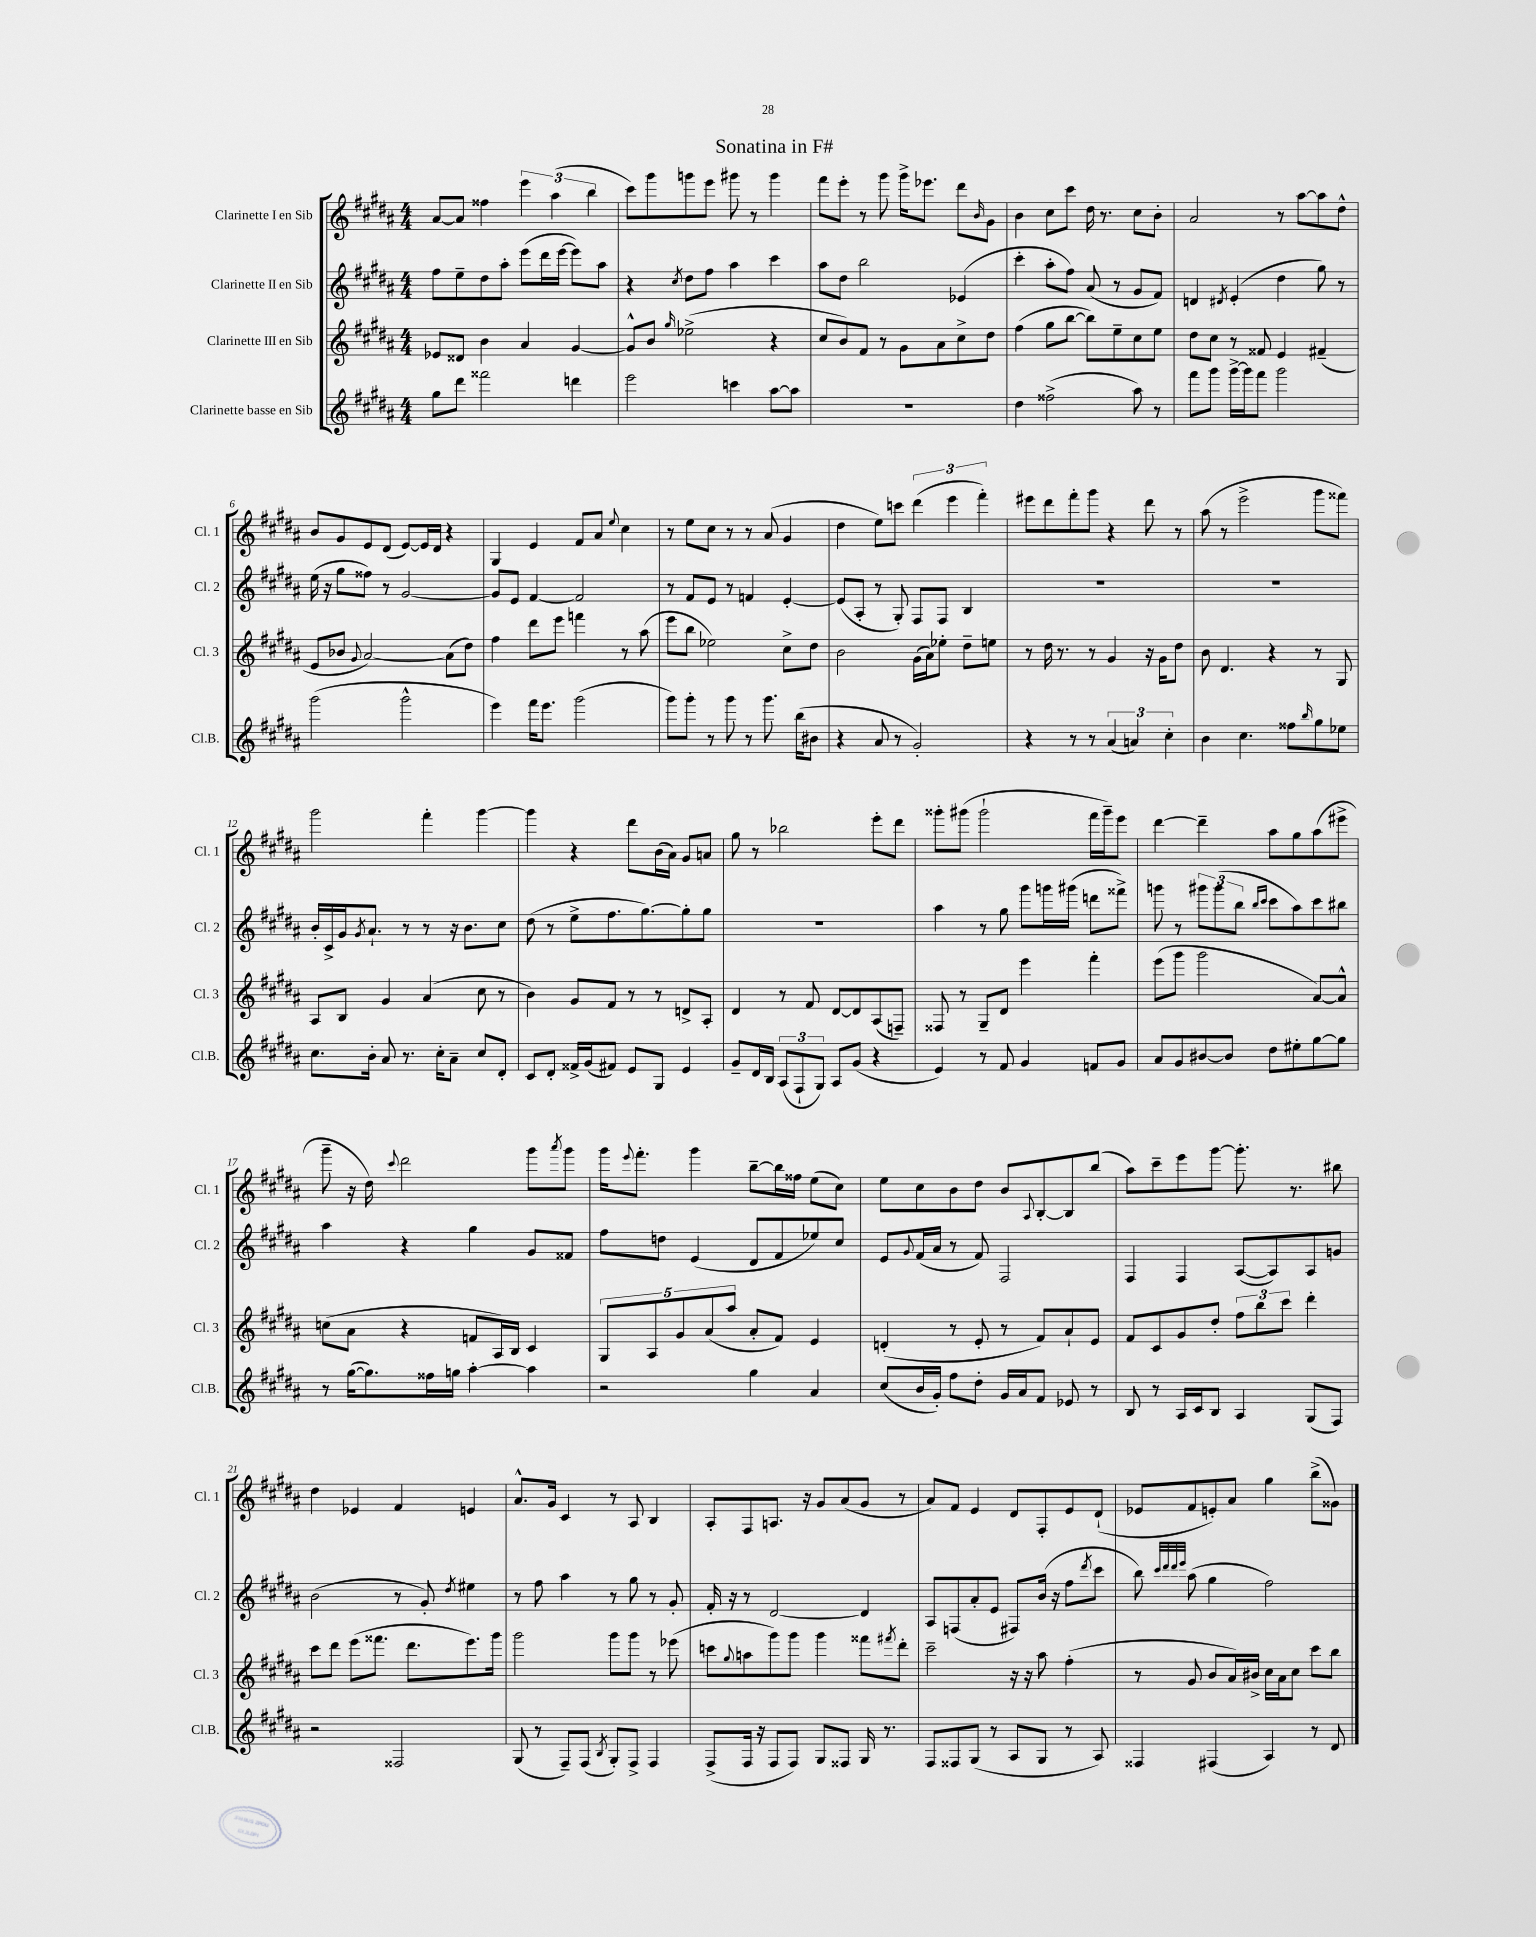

**kern	**kern	**kern	**kern
*staff4	*staff3	*staff2	*staff1
*clefG2	*clefG2	*clefG2	*clefG2
*k[f#c#g#d#a#]	*k[f#c#g#d#a#]	*k[f#c#g#d#a#]	*k[f#c#g#d#a#]
*M4/4	*M4/4	*M4/4	*M4/4
8gg#\L	8e-/L	8ff#\L	[8a#/L
8ddd#\J	8d##/J	8ee~\	8a#/]J
2fff##\	4b\	8dd#\	4ff##\
.	.	8aa#'\J	.
.	4a#/	(8eee\L	6eee\
.	.	16ddd#\L	.
.	.	.	(6aa#\
.	.	[16eee\JJ	.
4ddd\	[4g#/	8eee\]L)	.
.	.	.	6bb\
.	.	8aa#\J	.
=	=	=	=
2eee\	8g#^^/]L	4r	8ccc#\L)
.	8b/J	.	8ggg#\
.	16qqgg#/	8qcc#/	.
.	(2ee-^\	8dd#\L	8ggg\
.	.	8ff#\J	8eee\J
4ccc\	.	4aa#\	8ggg#\
.	.	.	8r
[8aa#\L	4r	4ccc#\	4ggg#\
8aa#\]J	.	.	.
=	=	=	=
1r	8cc#/L	8aa#\L	8fff#\L
.	8b/)	8dd#\J	8eee'\J
.	8f#/J	2bb\	8r
.	8r	.	8ggg#\
.	8g#\L	.	16ggg#^\LK
.	.	.	8.eee-\J
.	8a#\	.	.
.	8cc#^\	(4e-/	8ddd#\L
.	.	.	16qqb/
.	8dd#\J	.	8g#\J
=	=	=	=
4dd#\	(4ff#\	4ccc#'\	4b\
(2ff##^\	8gg#\L	8aa#'\L	8cc#\L
.	[8bb\J	8ff#\J)	8ccc#\J
.	8bb\]L)	(8a#/	16dd#\
.	.	.	8.r
.	8ee~\	8r	.
8aa#\)	8cc#\	8g#/L	8cc#\L
8r	8ee\J	8f#/J)	8b'\J
=	=	=	=
8fff#\L	8dd#\L	4d/	2a#/
8ggg#\J	8cc#\J	.	.
.	.	8qd#/	.
[16ggg#^\LL	8r	(4e'/	.
16ggg#\]J	.	.	.
8fff#\J	8f##/	.	.
2ggg#\	4e/	4dd#\	8r
.	.	.	[8aa#\L
.	(4f#~/	8gg#\)	8aa#\]
.	.	8r	8dd#^^\J
=	=	=	=
(2ggg#\	8e/L	(16ee\	8b/L
.	.	16r	.
.	8b-/J	8gg#\L	8g#/
.	8qqg#/	.	.
.	[2a#/)	8ff##\J)	8e/
.	.	8r	(8d#/J
2ggg#^^\	.	[2g#/	[8e/L)
.	.	.	16e/]L
.	.	.	16d#/JJ
.	(8a#\]L	.	4r
.	8dd#\J)	.	.
=	=	=	=
4eee\)	4ff#\	8g#/]L	4G#/
.	.	8e/J	.
16fff#\LK	8ddd#\L	[4f#/	4e/
8.eee\J	.	.	.
.	8eee\J	.	.
(2ggg#\	4fff\	2f#/]	8f#/L
.	.	.	8a#/J
.	.	.	8qqee/
.	8r	.	4cc#\
.	(8aa#\	.	.
=	=	=	=
8ggg#\L)	8eee\L	8r	8r
8ggg#'\J	8bb\J	8f#/L	8ee\L
8r	2ee-\)	8e/J	8cc#\J
8ggg#\	.	8r	8r
8r	.	4f/	8r
8.ggg#\	.	.	(8a#/
.	8cc#^\L	[4e'/	4g#/
(16bb\LK	.	.	.
8b#\J	8dd#\J	.	.
=	=	=	=
4r	2b\	(8e/]L	4dd#\
.	.	8A#'/J	.
8a#/	.	8r	8ee\L)
8r	.	8G#'/)	8ccc\J
2g#'/)	(16g#\LL	8F#/L	(6ddd#\
.	16a#\J)	.	.
.	8ee-'\J	8F#/J	.
.	.	.	6eee\
.	8dd#~\L	4B/	.
.	.	.	6fff#'\)
.	8ee\J	.	.
=	=	=	=
4r	8r	1r	8eee#\L
.	16dd#\	.	8ddd#\
.	8.r	.	.
8r	.	.	8fff#'\
8r	8r	.	8ggg#\J
(6a#/	4g#/	.	4r
6a/)	.	.	.
.	16r	.	8ddd#\
.	16g#\LK	.	.
6cc#'\	.	.	.
.	8dd#\J	.	8r
=	=	=	=
4b\	8b\	1r	(8aa#\
.	4.d#/	.	8r
4.cc#\	.	.	2eee^\
.	4r	.	.
8ff##\L	.	.	.
16qqbb/	.	.	.
8gg#\	8r	.	8ggg#\L
8ee-\J	8G#/	.	8fff##\J)
=	=	=	=
8.cc#\L	8A#/L	16b'/LL	2ggg#\
.	.	16c#^/	.
.	8B/J	16g#/J	.
.	.	8qg#/	.
16b'\Jk	.	8.a#`/J	.
8a#/	4g#/	.	.
8.r	.	8r	.
.	(4a#/	8r	4fff#'\
16cc#'\LK	.	.	.
8a#~\J	.	16r	.
.	.	8.b\L	.
8cc#/L	8cc#\	.	[4ggg#\
8d#'/J	8r	8cc#\J	.
=	=	=	=
8c#/L	4b\)	(8dd#\	4ggg#\]
8d#'/J	.	8r	.
16f##^/LL	8g#/L	8ee^\L	4r
(16g#/J	.	.	.
8f#/J)	8f#/J	8.ff#\	.
8e/L	8r	.	8ddd#\L
.	.	[8.gg#\)	.
8G#/J	8r	.	(16b\L
.	.	.	16a#\JJ)
4e/	8d^/L	8gg#'\]	8g#/L
.	8A#'/J	8gg#\J	8a/J
=	=	=	=
8g#~/L	4d#/	1r	8gg#\
16d#/L	.	.	8r
16B/JJ	.	.	.
(12A#/L	8r	.	2bb-\
12F#`/	.	.	.
.	8f#/	.	.
12G#/J)	.	.	.
8A#/L	[8d#/L	.	.
(8g#/J	8d#/]	.	.
4r	(8A#/	.	8eee'\L
.	8F~/J)	.	8ddd#\J
=	=	=	=
4e/)	8F##/	4aa#\	8ggg##'\L
.	8r	.	(8ggg#\J
8r	8G#~/L	8r	2ggg#`\
8f#/	8d#/J	8gg#\	.
4g#/	4eee\	8ggg#\L	.
.	.	16ggg\L	.
.	.	(16ggg#\JJ	.
8f/L	4fff#'\	8ddd\L	16fff#\LL
.	.	.	16ggg#~\J)
8g#/J	.	8fff##^\J)	8eee\J
=	=	=	=
8a#/L	(8eee\L	8ggg\	[4ddd#\
8g#/	8ggg#\J	8r	.
[8b#/	2ggg#\	12ggg#\L	4ddd#~\]
.	.	(12ggg#\	.
8b#/]J	.	.	.
.	.	12bb\J	.
.	.	16qqbb/LL	.
.	.	16qqccc#/JJ	.
8dd#\L	.	8ccc#\L	8aa#\L
8ee#'\	.	8aa#\)	8gg#\
[8gg#\	[8a#/L)	8ccc#\	(8aa#\
8gg#\]J	8a#^^/]J	8bb#\J	8eee#^\J
=	=	=	=
8r	(8cc\L	4aa#\	8ggg#~\
([16gg#\LK	8a#\J	.	16r
8.gg#\])	.	.	16dd#\)
.	.	.	8qqccc#/
.	4r	4r	2ddd#\
16ff##\L	.	.	.
16gg\JJ	.	.	.
[4aa#'\	8f/L	4gg#\	.
.	16A#/L)	.	.
.	16B/JJ	.	.
4aa#\]	4c#/	8g#/L	8ggg#\L
.	.	.	8qaaa#/
.	.	8f##/J	8ggg#\J
=	=	=	=
2r	10G#/L	8ff#\L	16ggg#\LK
.	.	.	8qqeee/
.	.	.	8.fff#'\J
.	10A#/	.	.
.	.	8dd\J	.
.	10g#/	.	.
.	.	(4e/	4ggg#\
.	(10a#/	.	.
.	10aa#/J	.	.
4gg#\	8a#'/L	8d#/L	[8bb~\L
.	8f#/J)	8f#/	16bb\]L
.	.	.	16ff##\JJ
4a#/	4e/	8ee-/)	(8ee\L
.	.	8cc#/J	8cc#\J)
=	=	=	=
(8cc#/L	(4d'/	8e/L	8ee\L
.	.	8qqg#/	.
16b/L	.	(16f#/L	8cc#\
16g#'/JJ)	.	16a#/JJ	.
8ff#\L	8r	8r	8b\
8dd#'\J	8e'/	8f#/)	8dd#\J
16g#/LL	8r	2F#/	8b/L
16a#/J	.	.	.
.	.	.	8qqA#/
8f#/J	8f#/L)	.	[8B'/
8e-/	8a#`/	.	8B/]
8r	8e/J	.	(8bb/J
=	=	=	=
8B/	8f#/L	4F#/	8aa#\L)
8r	8c#/	.	8ccc#~\
16A#/LL	8g#/	4F#/	8eee\
16c#/J	.	.	.
8B/J	8dd#'/J	.	[8ggg#\J
4A#/	12ff#\L	([8A#/L	8.ggg#'\]
.	12bb\	.	.
.	.	8A#/])	.
.	12ccc#\J	.	.
.	.	.	8.r
(8G#/L	4ddd#'\	8A#/	.
8F#/J)	.	8g/J	8bb#\
=	=	=	=
2r	8ccc#\L	(2b\	4dd#\
.	8ddd#\J	.	.
.	(8eee\L	.	4e-/
.	8.fff##\J	.	.
2F##/	.	8r	4f#/
.	8.ddd#\L	.	.
.	.	8g#'/)	.
.	.	8qdd#/	.
.	8.eee\)	4ee#\	4e/
.	16ggg#\Jk	.	.
=	=	=	=
(8G#/	2ggg#\	8r	8.a#^^/L
8r	.	8ff#\	.
.	.	.	16g#/Jk
8F#~/L)	.	4aa#\	4c#/
(8F#/J	.	.	.
8qB/	.	.	.
8G#'/L)	8ggg#\L	8r	8r
8F#^/J	8ggg#\J	8gg#\	8A#/
4F#/	8r	8r	4B/
.	(8eee-\	8g#'/	.
=	=	=	=
(8F#^/L	8ccc\L	16f#'/	8A#'/L
.	.	16r	.
.	8qqgg#/	.	.
16F#/Jk	8aa\	8r	8F#/
16r	.	.	.
8F#/L	8ggg#\)	[2d#/	8.A/J
8F#/J)	8ggg#\J	.	.
.	.	.	16r
8G#/L	4ggg#\	.	8g#/L
8F##/J	.	.	(8a#/
16G#/	8fff##\L	4d#/]	8g#/J
8.r	.	.	.
.	8qfff#/	.	.
.	8ddd#'\J	.	8r
=	=	=	=
8F#/L	2ccc#~\	8A#/L	8a#/L)
8F##/	.	(8F/	8f#/J
(8G#/J	.	8a#'/	4e/
8r	.	8e/J	.
8A#/L	16r	8F#/L)	8d#/L
.	16r	.	.
8G#/J	8aa#\	(16b/Jk	8F#'/
.	.	16r	.
8r	(4ff#'\	8ff#\L	8e/
.	.	8qddd#/	.
8A#/)	.	8ccc#\J	(8d#`/J
=	=	=	=
4F##/	8r	8bb\)	8e-/L
.	.	32qqccc#/LLL	.
.	.	32qqddd#/	.
.	.	32qqddd#/	.
.	.	32qqeee/JJJ	.
.	8g#/	(8aa#\	8f#/
(4F#/	8b/L	4gg#\	8e'/)
.	16a#/L)	.	8a#/J
.	16b#^/JJ	.	.
4A#/)	16cc#\LL	2ff#\)	4gg#\
.	16a#\J	.	.
.	8cc#\J	.	.
8r	8ccc#\L	.	(8bb^\L
8d#/	8bb\J	.	8g##\J)
==	==	==	==
*-	*-	*-	*-
